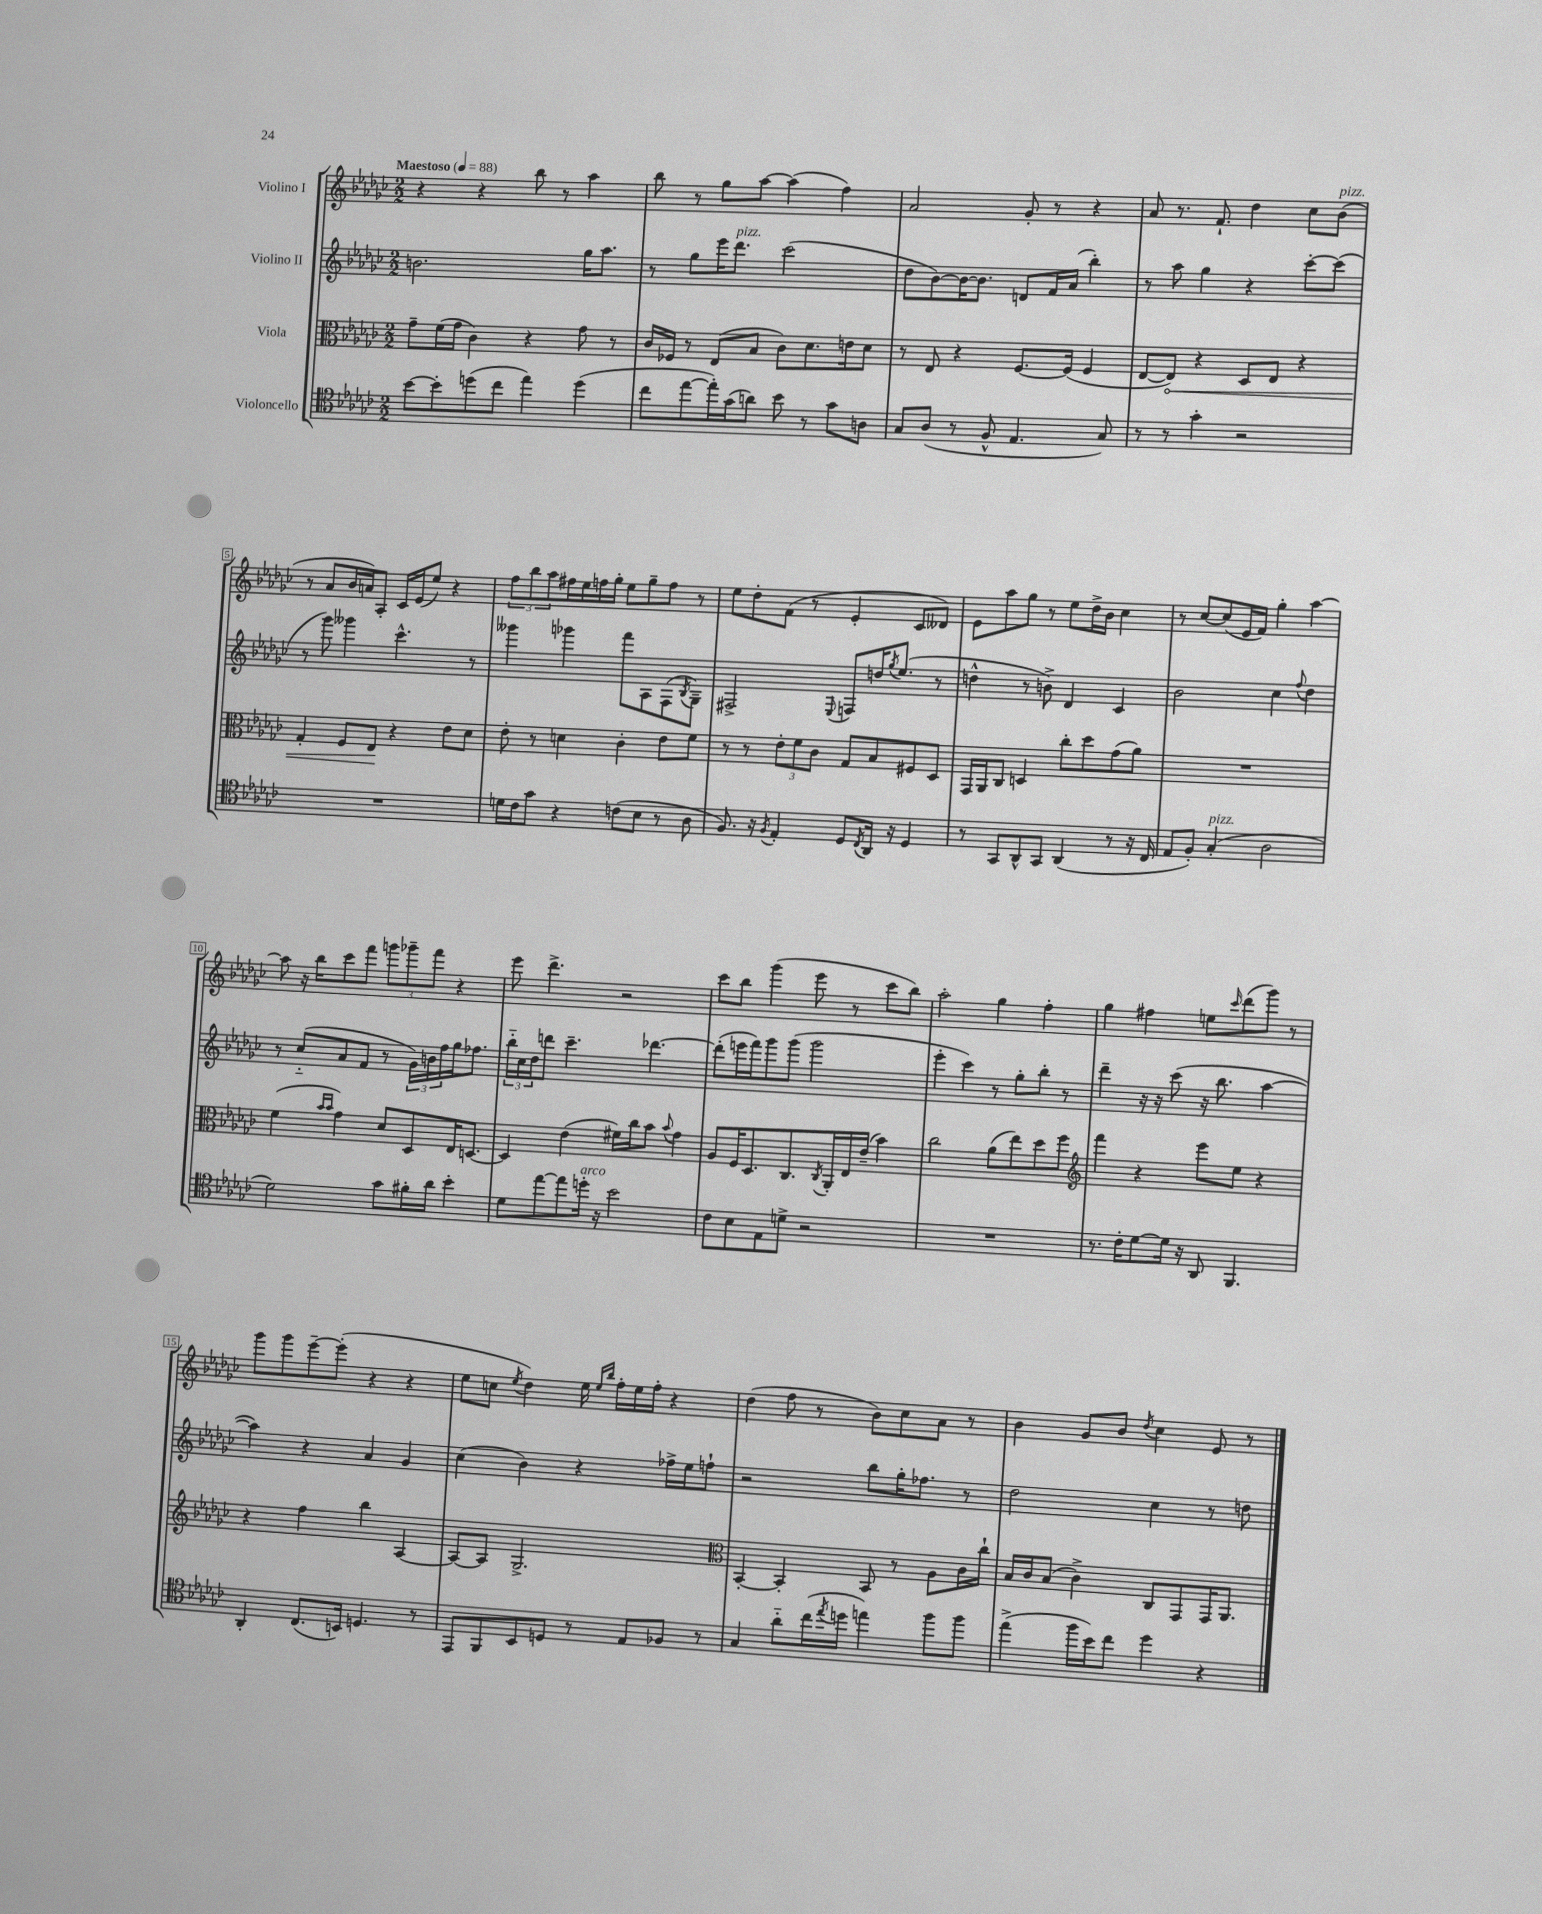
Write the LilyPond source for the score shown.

<<
\new StaffGroup <<
\new Staff = "s0" \with { instrumentName = "Violino I" } {
    \clef treble \key ges \major \numericTimeSignature \time 2/2 \tempo "Maestoso" 4 = 88
    r4 r4 bes''8 r8 aes''4 |
    bes''8 r8 ges''8 aes''8~ aes''4( f''4) |
    aes'2 ges'8-. r8 r4 |
    aes'8 r8. f'8.-! des''4 ces''8 bes'8^\markup { \italic "pizz." }( |
    r8 aes'8 bes'16 a'16) aes8-. ces'16 ees'16( ees''8) r4 |
    \tuplet 3/2 { f''8 bes''8 aes''8 } fis''16 ees''16 f''16 ges''16-. ees''8 ges''8-- f''8 r8 |
    ees''8 des''8-. f'8( r8 ees'4-. ces'8 deses'8) |
    ees'8 aes''8 ges''8 r8 ees''8 des''16-> bes'16 ces''4 |
    r8 ces''8~ ces''8( ees'16 f'16) ges''4-. aes''4~ |
    aes''8 r16 bes''16 ces'''8 f'''8 \tuplet 3/2 { g'''8 ges'''8-- f'''8 } r4 |
    ees'''8 des'''4.-> r2 |
    ces'''8 bes''8 ges'''4( ees'''8 r8 ces'''8 bes''8) |
    aes''2-. ges''4 f''4-. |
    ges''4 fis''4 e''8 \grace { ces'''16 } des'''8( ges'''8) r8 |
    ges'''8 ges'''8 ees'''8~-- ees'''8-.( r4 r4 |
    ees''8 c''8 \acciaccatura { ees''8 } des''4) ees''16 \grace { ees''16 bes''16 } f''16-. ees''16 f''16-. r4 |
    des''4( f''8 r8 bes'8) ces''8 aes'8 r8 |
    bes'4 ges'8 bes'8 \acciaccatura { des''8 } ces''4 ees'8 r8 \bar "|." |
}
\new Staff = "s1" \with { instrumentName = "Violino II" } {
    \clef treble \key ges \major \numericTimeSignature \time 2/2
    b'2. ges''16 aes''8. |
    r8 ges''8 ees'''16 des'''8.^\markup { \italic "pizz." } ces'''2( |
    des''8 bes'8~) bes'16~ bes'8. d'8 f'16 aes'16( bes''4-.) |
    r8 aes''8 ges''4 r4 ces'''8~-. ces'''8( |
    r8 ges'''8) geses'''4 ces'''4.-^ r8 |
    geses'''4 ges'''4 f'''8 aes8 f8( \acciaccatura { bes8 } ges8--) |
    fis2-> \appoggiatura { ees8 } f8 d''16 \acciaccatura { ges''8 } ees''8.( r8 |
    d''4-^ r8 b'8->) des'4 ces'4 |
    bes'2 ces''4 \appoggiatura { f''8 } des''4 |
    r8 ces''8-_( aes'8 f'8 r8 \tuplet 3/2 { ges'16) b'16 f''16 } ges''16 fes''8. |
    \tuplet 3/2 { bes''16-_ ces''16 des''16 } d'''8 ces'''4.-- des'''4.~ |
    des'''8-.( e'''16 f'''16) ges'''8 ges'''8( ges'''2 |
    ees'''4-. ces'''4) r8 ges''8-. bes''8-. r8 |
    des'''4-- r16 r16 ces'''8( r16 bes''8. aes''4~ |
    aes''4) r4 aes'4 ges'4 |
    ces''4( bes'4) r4 fes''16-> ees''16 f''8-! |
    r2 bes''8 ges''16-. fes''8. r8 |
    des''2 ces''4 r8 d''8 \bar "|." |
}
\new Staff = "s2" \with { instrumentName = "Viola" } {
    \clef alto \key ges \major \numericTimeSignature \time 2/2
    ges'8-- f'16( ges'16 ces'4) r4 ges'8 r8 |
    ces'16 fes16 r8 ees8( bes8 ces'8) des'8. e'16 des'8 |
    r8 ees8 r4 f8.~ f16( f4 |
    ees8~ \once \override Hairpin.circled-tip = ##t ees8\<) r4 des8 ees8 r4 |
    ges4-. f8 ees8\! r4 ees'8 des'8 |
    ees'8-. r8 d'4 ces'4-. ees'8 f'8 |
    r8 r8 \tuplet 3/2 { ees'8-. f'8 ces'8 } ges8 bes8 fis8 des8 |
    ges,16 aes,16 ces8 d4 ces''8-. des''8 ges'8( aes'8) |
    R1 |
    f'4( \grace { bes'16 bes'16 } ges'4) des'8 des8 ees16 d8.~ |
    d4 ees'4( fis'16) ces''16 bes'8 \appoggiatura { bes'8 } ges'4 |
    aes8 f16 des8. ces8. \acciaccatura { ces8 } aes,16-. ees16 ees'16--( bes'4) |
    ces''2 aes'8( ees''8) des''8 f''8 |
    \clef treble f'''4 r4 ees'''8 ees''8 r4 |
    r4 f''4 bes''4 aes4~ |
    aes8~ aes8 ges2.-> |
    \clef alto bes,4~-. bes,4-. bes,8 r8 aes8 ces'16 ces''16-! |
    bes16 ces'16 bes8( ces'4->) ces8 ges,8 ges,16 aes,8. \bar "|." |
}
\new Staff = "s3" \with { instrumentName = "Violoncello" } {
    \clef tenor \key ges \major \numericTimeSignature \time 2/2
    bes'8~ bes'8-. d''8( ces''8 ees''4) d''4( |
    ces''8 ees''8~ ees''16-.) ges'16( a'8) bes'8 r8 ges'8 a8 |
    ges8 aes8( r8 f8-^ ees4. ges8) |
    r8 r8 ges'4-. r2 |
    R1 |
    d'16 ces'16 ges'8 r4 c'8( bes8 r8 aes8 |
    f8.) r16 \acciaccatura { f8 } ees4-. des8 \acciaccatura { ces8 } aes,16 r16 des4 |
    r8 ges,8 aes,8-^ ges,8 aes,4( r8 r16 ces16 |
    ees8 f8-.) ges4-.^\markup { \italic "pizz." }( aes2 |
    des'2) ges'8 fis'16-. aes'16 bes'4-. |
    des'8 ees''8~ ees''8 d''16-.^\markup { \italic "arco" } r16 bes'2 |
    ces'8 bes8 ees8 d'8-> r2 |
    R1 |
    r8. ces'16-. des'8~ des'16 r16 aes,8 f,4. |
    aes,4-. ces8.( b,16) d4. r8 |
    ees,8 f,8 bes,8 d8 r8 ees8 fes8 r8 |
    ges4 aes'8-_ ces''16( \acciaccatura { ees''8 } d''16 e''4) f''8 f''8 |
    ees''4->( f''16 bes'16) ces''8 des''4 r4 \bar "|." |
}
>>
>>
\layout { \context { \Score \override BarNumber.stencil = #(make-stencil-boxer 0.1 0.3 ly:text-interface::print) } }
